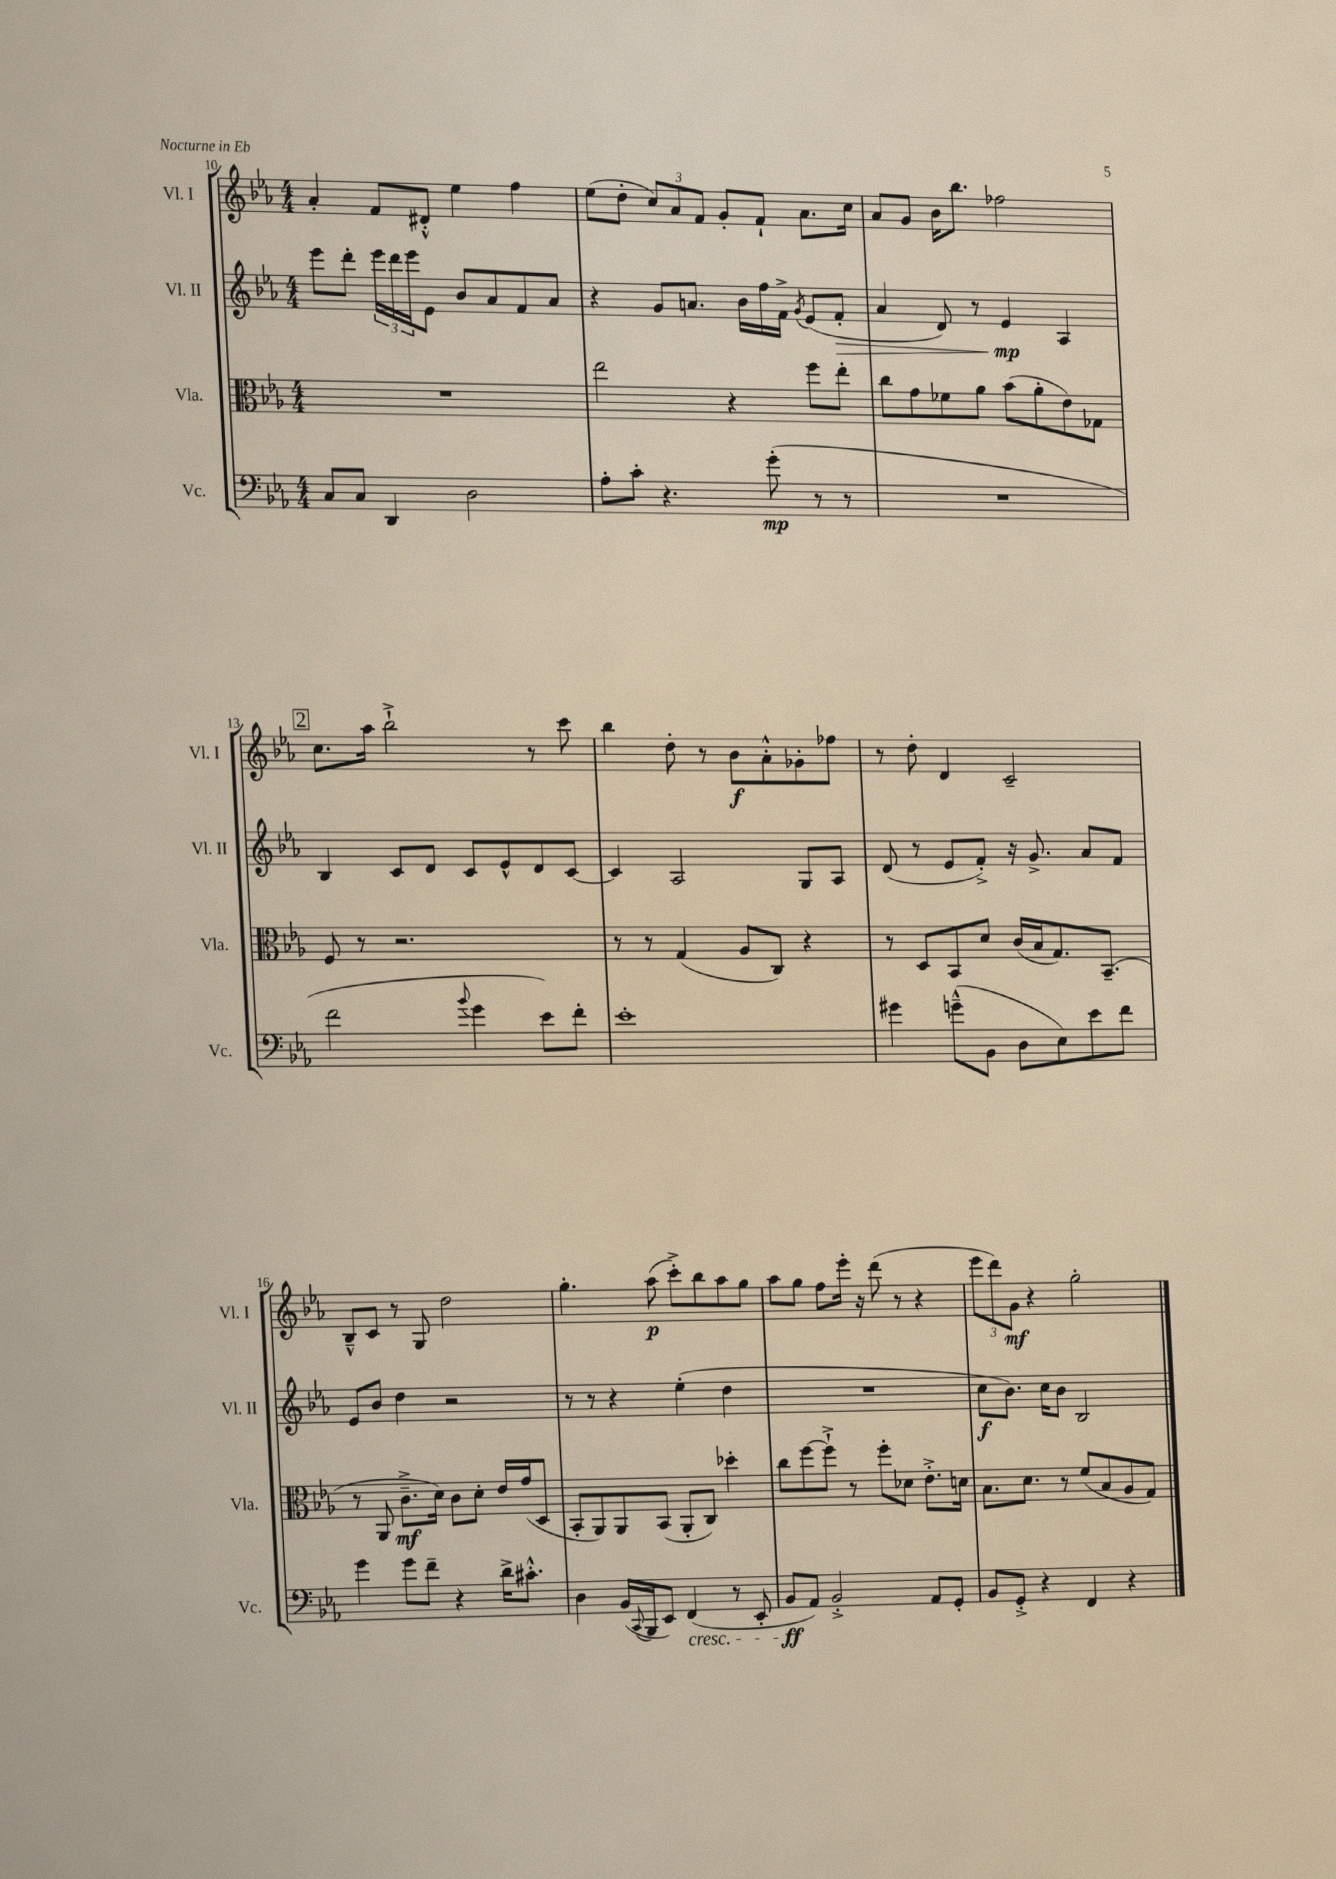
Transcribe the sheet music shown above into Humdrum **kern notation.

**kern	**dynam	**kern	**dynam	**kern	**dynam	**kern	**dynam
*part4	*part4	*part3	*part3	*part2	*part2	*part1	*part1
*staff4	*staff4	*staff3	*staff3	*staff2	*staff2	*staff1	*staff1
*I"Vc.	*	*I"Vla.	*	*I"Vl. II	*	*I"Vl. I	*
*I'Vc.	*	*I'Vla.	*	*I'Vl. II	*	*I'Vl. I	*
*clefF4	*	*clefC3	*	*clefG2	*	*clefG2	*
*k[b-e-a-]	*	*k[b-e-a-]	*	*k[b-e-a-]	*	*k[b-e-a-]	*
*M4/4	*	*M4/4	*	*M4/4	*	*M4/4	*
=10	=10	=10	=10	=10	=10	=10	=10
8C/L	.	1r	.	8eee-\L	.	4a-'/	.
8C/J	.	.	.	8ddd'\J	.	.	.
4DD/	.	.	.	24eee-\LL	.	8f/L	.
.	.	.	.	24ddd\	.	.	.
.	.	.	.	24eee-\J	.	.	.
.	.	.	.	8e-\J	.	8d#X'^^/J	.
2D\	.	.	.	8b-/L	.	4ee-\	.
.	.	.	.	8a-/	.	.	.
.	.	.	.	8f/	.	4ff\	.
.	.	.	.	8a-/J	.	.	.
=11	=11	=11	=11	=11	=11	=11	=11
8A-'\L	.	2ee-\	.	4r	.	(8ee-\L	.
8c'\J	.	.	.	.	.	8dd'\J	.
4.r	.	.	.	8g/L	.	12cc/L)	.
.	.	.	.	.	.	12a-/	.
.	.	.	.	8.an/J	.	.	.
.	.	.	.	.	.	12f/J	.
.	.	4r	.	.	.	8g'/L	.
.	.	.	.	16b-\LL	.	.	.
(8g'\	mp	.	.	16ff\	.	8f`/J	.
.	.	.	.	16f^\JJ	.	.	.
.	.	.	.	8qg/	.	.	.
8r	.	8ff\L	.	(8e-/L	.	8.a-\L	.
!	!	!	!	!	!LO:HP:b	!	!
8r	.	8ee-'\J	.	8f'/J	>	.	.
.	.	.	.	.	.	16cc\Jk	.
=12	=12	=12	=12	=12	=12	=12	=12
1r	.	8cc\L	.	4a-/	.	8a-/L	.
.	.	8g\	.	.	.	8g/J	.
.	.	8f-X\	.	8d/)	.	16b-\KL	.
.	.	.	.	.	.	8.bb-\J	.
.	.	8a-\J	.	8r	.	.	.
.	.	(8b-\L	.	4e-/	mp	2ff-X\	.
.	.	8a-'\	.	.	.	.	.
.	.	8e-\)	.	4A-/	]	.	.
.	.	8G-X\J	.	.	.	.	.
!!LO:LB:g=z
!!LO:REH:place=s1:t=2
=13	=13	=13	=13	=13	=13	=13	=13
2f\	.	8F/	.	4B-/	.	8.cc\L	.
.	.	8r	.	.	.	.	.
.	.	.	.	.	.	16aa-\Jk	.
.	.	2.r	.	8c/L	.	2bb-`^\	.
.	.	.	.	8d/J	.	.	.
8qqb-/	.	.	.	.	.	.	.
4g\	.	.	.	8c/L	.	.	.
.	.	.	.	8e-^^/	.	.	.
8e-\L)	.	.	.	8d/	.	8r	.
8f'\J	.	.	.	[8c/J	.	8ccc\	.
=14	=14	=14	=14	=14	=14	=14	=14
1e-'	.	8r	.	4c/]	.	4bb-\	.
.	.	8r	.	.	.	.	.
.	.	(4G/	.	2A-/	.	8dd'\	.
.	.	.	.	.	.	8r	.
.	.	8A-/L	.	.	.	8b-\L	f
.	.	8C/J)	.	.	.	8a-'^^\	.
.	.	4r	.	8G/L	.	8g-X'\	.
.	.	.	.	8A-/J	.	8ff-X\J	.
=15	=15	=15	=15	=15	=15	=15	=15
4g#X\	.	8r	.	(8d/	.	8r	.
.	.	8D/L	.	8r	.	8dd'\	.
(8gn~^^\L	.	8BB-/	.	8e-/L	.	4d/	.
8BB-\J	.	8d/J	.	8f'^/J)	.	.	.
8D\L	.	(16c/LL	.	16r	.	2c~/	.
.	.	16B-/J	.	8.g^/	.	.	.
8E-\)	.	8.G/)	.	.	.	.	.
8e-\	.	.	.	8a-/L	.	.	.
.	.	(8.BB-~/J	.	.	.	.	.
8f\J	.	.	.	8f/J	.	.	.
!!LO:LB:g=z
=16	=16	=16	=16	=16	=16	=16	=16
4g\	.	8r	.	8e-/L	.	8B-~^^/L	.
.	.	8AA-/	.	8b-/J	.	8c/J	.
8g\L	.	8.c~^\L	mf	4dd\	.	8r	.
8f~\J	.	.	.	.	.	8G/	.
.	.	16d\Jk)	.	.	.	.	.
4r	.	8c\L	.	2r	.	2dd\	.
.	.	8d'\J	.	.	.	.	.
16d^\KL	.	16e-/LL	.	.	.	.	.
8.c#X'^^\J	.	(16g/J	.	.	.	.	.
.	.	8D/J	.	.	.	.	.
=17	=17	=17	=17	=17	=17	=17	=17
4D\	.	8BB-'/L	.	8r	.	4.gg'\	.
.	.	8AA-/)	.	8r	.	.	.
(16BB-/LL	.	8AA-/	.	4r	.	.	.
8qqCC/	.	.	.	.	.	.	.
16BBB-/J	.	.	.	.	.	.	.
8EE-/J)	.	(8BB-/J	.	.	.	(8aa-\	p
!LO:TX:b:i:t=cresc.	!	!	!	!	!	!	!
(4FF/	.	8AA-'/L	.	(4ee-'\	.	8ccc'^\L)	.
.	.	8C/J)	.	.	.	8bb-\	.
8r	.	4dd-X'\	.	4dd\	.	8aa-\	.
8EE-'/	.	.	.	.	.	8gg\J	.
=18	=18	=18	=18	=18	=18	=18	=18
8BB-/L	ff	8cc\L	.	1r	.	8aa-\L	.
8AA-/J)	.	[8ff\	.	.	.	8gg\J	.
2BB-'^/	.	8ff`^\J]	.	.	.	8ff\L	.
.	.	8r	.	.	.	16eee-'\Jk	.
.	.	.	.	.	.	16r	.
.	.	8ff'\L	.	.	.	(8ddd\	.
.	.	8d-X\J	.	.	.	8r	.
8AA-/L	.	8.e-'^\L	.	.	.	4r	.
8GG'/J	.	.	.	.	.	.	.
.	.	16dn\Jk	.	.	.	.	.
=19	=19	=19	=19	=19	=19	=19	=19
8BB-/L	.	8.B-\L	.	8cc\L	f	12eee-\L	.
.	.	.	.	.	.	12ddd\)	.
8GG'^/J	.	.	.	8.b-\J)	.	.	.
.	.	.	.	.	.	12g\J	mf
.	.	8.d\J	.	.	.	.	.
4r	.	.	.	.	.	4r	.
.	.	.	.	16cc\KL	.	.	.
.	.	8r	.	8b-\J	.	.	.
4FF/	.	(8f/L	.	2B-/	.	2gg'\	.
.	.	8B-/	.	.	.	.	.
4r	.	8A-/	.	.	.	.	.
.	.	8G/J)	.	.	.	.	.
==	==	==	==	==	==	==	==
*-	*-	*-	*-	*-	*-	*-	*-
